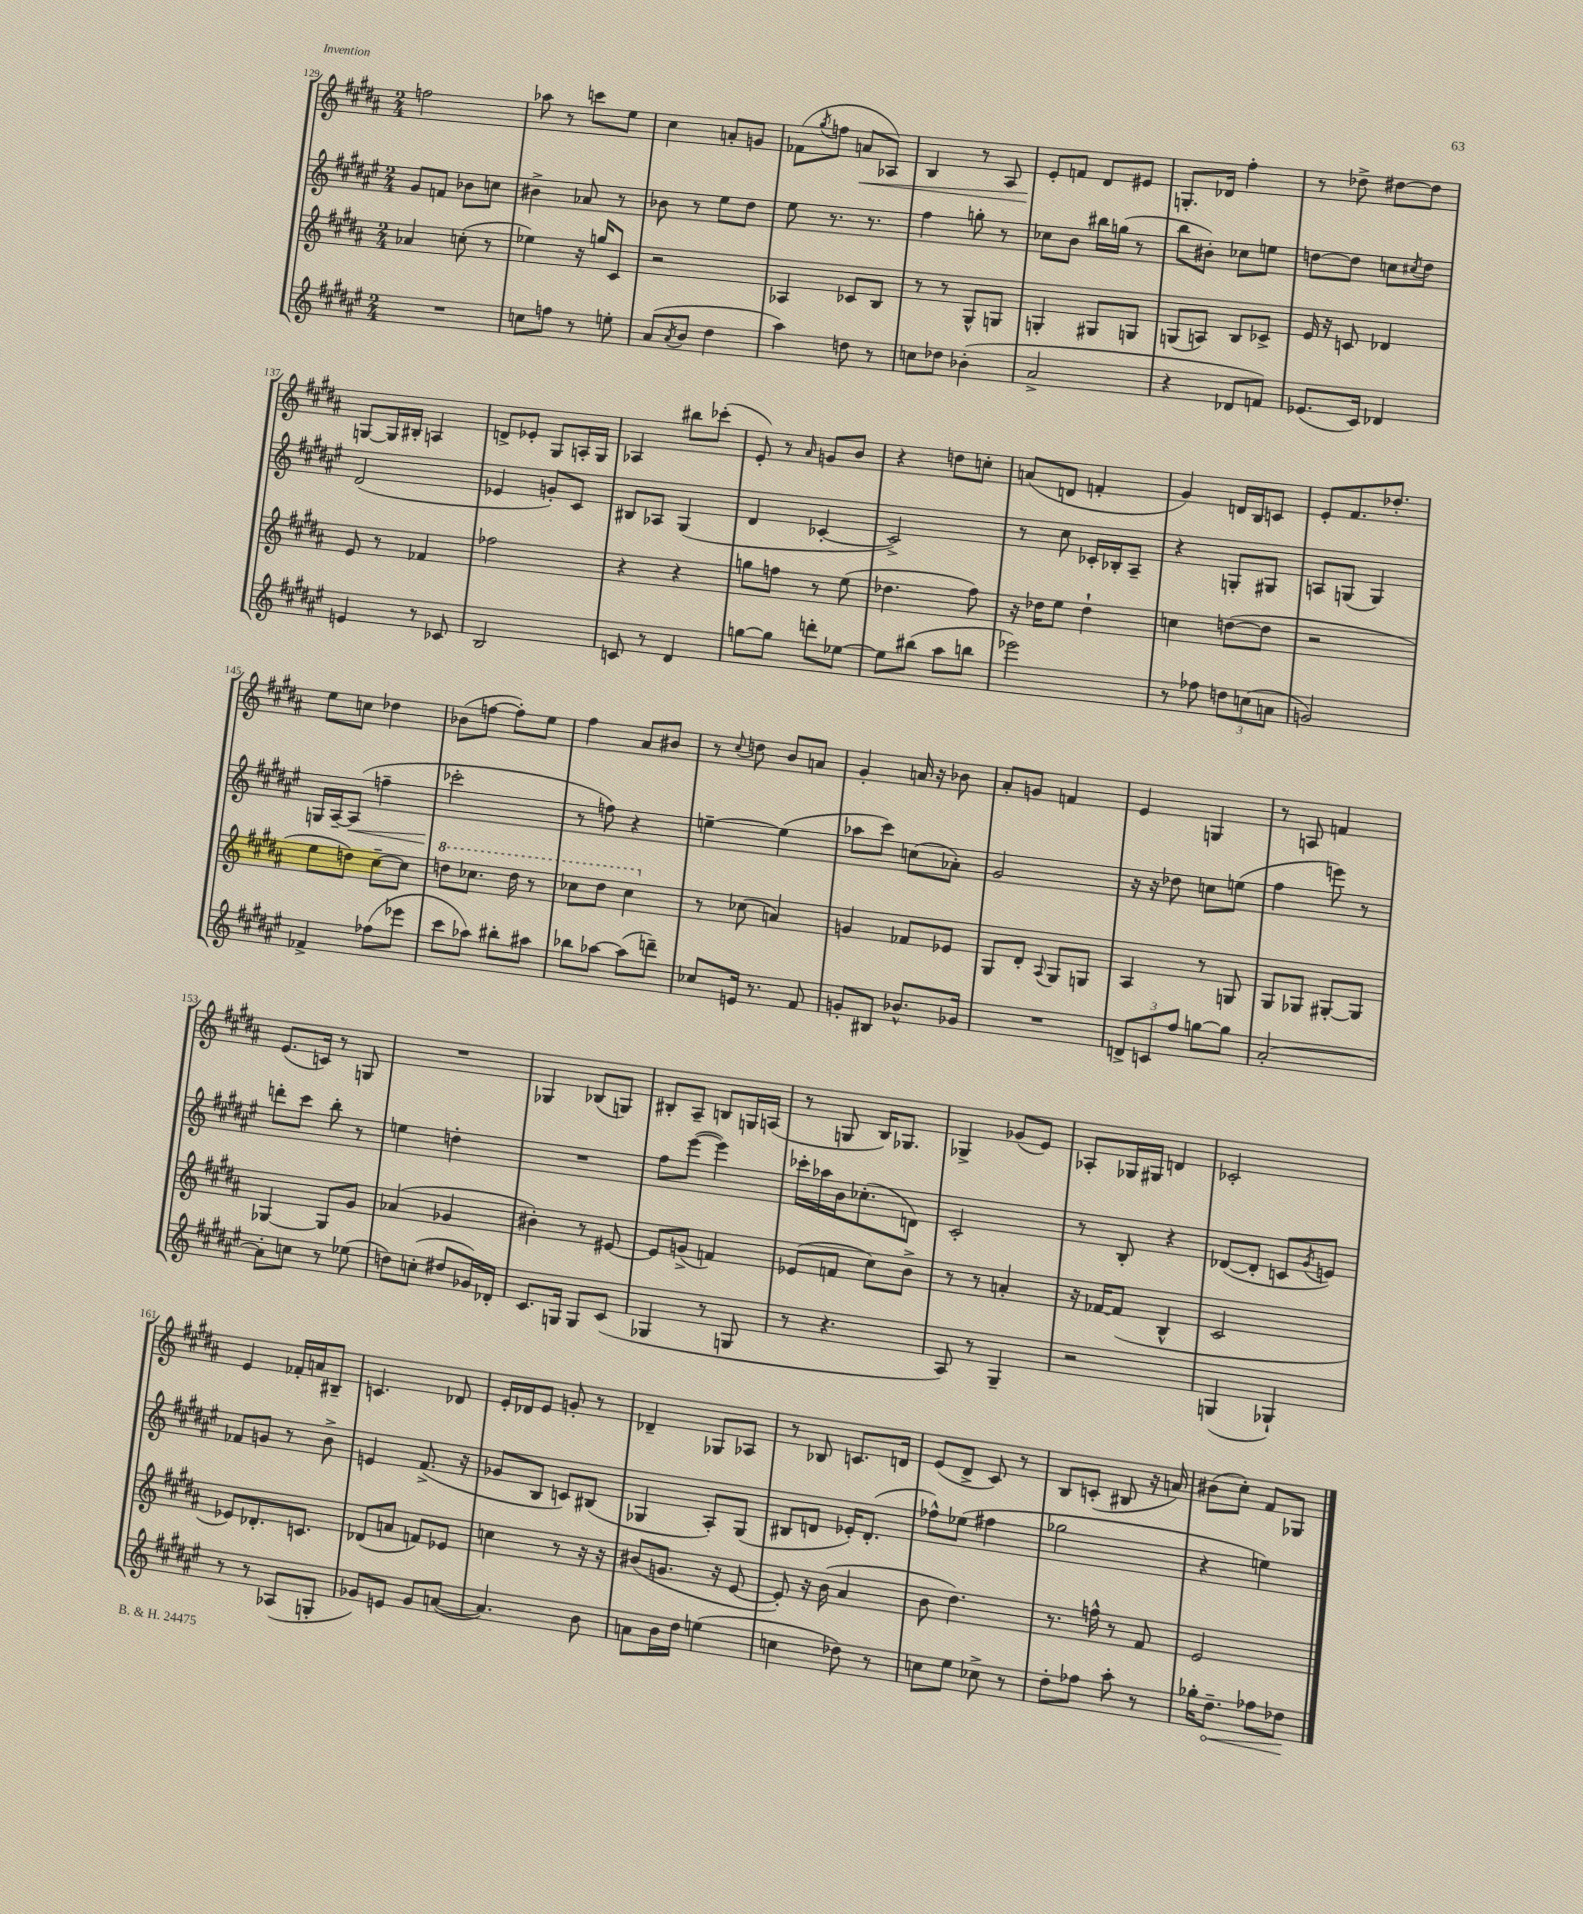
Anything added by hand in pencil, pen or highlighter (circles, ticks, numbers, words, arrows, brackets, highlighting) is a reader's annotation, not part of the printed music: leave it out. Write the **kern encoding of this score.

**kern	**kern	**kern	**kern
*staff4	*staff3	*staff2	*staff1
*clefG2	*clefG2	*clefG2	*clefG2
*k[f#c#g#d#a#e#]	*k[f#c#g#d#a#]	*k[f#c#g#d#a#e#]	*k[f#c#g#d#a#]
*M2/4	*M2/4	*M2/4	*M2/4
2r	4a-	8g#	2ff
.	.	8f	.
.	(8cc'	8b-	.
.	8r	8cc	.
=	=	=	=
8cc	4ee-)	4b#^	8aa-
8ff	.	.	8r
8r	16r	8a-	8ccc
.	16gg	.	.
8ee'	8c#	8r	8ee
=	=	=	=
(8a#	2r	8b-	4cc#
8qa#	.	.	.
8b	.	8r	.
4dd#	.	8ee#	8a'
.	.	8dd#	8g
=	=	=	=
4aa#)	4A-	8ee#	(8f-
.	.	.	8qgg#
.	.	8.r	8ff
8dd	8c-	.	8a
.	.	8.r	.
8r	8B	.	8A-)
=	=	=	=
8cc	8r	4ff#	4B
8dd-	8r	.	.
(4b-'	8G#^^	8gg'	8r
.	8G	8r	8A#
=	=	=	=
2a#^	4G'	8cc-	8e'
.	.	8b	8f
.	8G#	16bb#	8d#
.	.	(16gg	.
.	8G	8r	8e#
=	=	=	=
4r	(8G	8bb	8.G'
.	8A)	8b#')	.
.	.	.	16d-
8d-	8B	8cc-	4ff#'
8f)	8c-^	8ee	.
=	=	=	=
(8.e-	16e	[8dd	8r
.	16r	.	.
.	8c	8dd]	8dd-^
16c#)	.	.	.
4d-	4d-	8cc	[8dd#
.	.	8qcc#	.
.	.	8dd	8dd#]
=	=	=	=
4e	8e	(2d#	[8G
.	8r	.	16G]
.	.	.	16B#'
8r	4f-	.	4A
8c-	.	.	.
=	=	=	=
2B	2ff-	4e-	8d^
.	.	.	8e-'
.	.	8g')	8G#
.	.	8c#	16A'
.	.	.	16G#
=	=	=	=
8c	4r	8B#	4A-
8r	.	8A-	.
4d#	4r	(4G#	8bb#
.	.	.	(8ccc-'
=	=	=	=
[8gg	8gg	4d#	8e')
8gg]	8ff	.	8r
.	.	.	16qqa#
8ddd'	8r	[4c-'	8g
[8ee-	(8ee	.	8b
=	=	=	=
8ee-]	4.dd-	2c-^])	4r
(8bb#	.	.	.
8aa#	.	.	8dd
8bb	8ff#)	.	8cc'
=	=	=	=
2eee-)	16r	8r	(8a
.	16dd-	.	.
.	8ee	8cc#	8d
.	4dd-`	16c-'	4f'
.	.	16B-'	.
.	.	8A#~	.
=	=	=	=
8r	4cc	4r	4g#)
8ff-	.	.	.
12dd	([8dd	8G'	16d
.	.	.	16B
(12cc	.	.	.
.	8dd]	8G#	8c
12a	.	.	.
=	=	=	=
2g)	2r	8A	8e'
.	.	(8G	8.f#
.	.	4G)	.
.	.	.	8.dd-'
=	=	=	=
4f-^	8ee	16G	8ee
.	.	[16A#~	.
.	8dd)	(8A#]	8cc
(8ff-	[8cc#~	4ff~	4dd-
8eee-	8cc#]	.	.
=	=	=	=
8ccc#	8ddd	2ccc-'	(8b-
8aa-)	8.ccc-	.	[8ff
8bb#'	.	.	8ff'])
.	16ddd	.	.
8aa#	8r	.	8ee
=	=	=	=
8bb-	8ccc-	8r	4ff#
[8aa-	8ddd#	8ff)	.
(8aa-]	4ccc-	4r	8a#
8ddd~)	.	.	8b#
=	=	=	=
8cc-	8r	[4ee~	8r
.	.	.	8qqcc#
16e	(8cc-	.	8dd
8.r	.	.	.
.	4a)	(4ee]	8b
8f#	.	.	8a
=	=	=	=
8g'	4g	8aa-	4g#'
8B#	.	8ccc#)	.
8.b-^^	8f-	(8cc	16a
.	.	.	16r
.	8e-	8a-')	8b-
16g-	.	.	.
=	=	=	=
2r	8G#	2g#	8a#'
.	8d#'	.	8g
.	8qqA#	.	.
.	8G#	.	4f
.	8G	.	.
=	=	=	=
12d^	4A#	16r	4e
.	.	16r	.
12c	.	.	.
.	.	8dd-	.
12ff#	.	.	.
[8gg	8r	8cc	4G
8gg]	8G	(8ee	.
=	=	=	=
[2a#'	8G#	4ff#	8r
.	8G-	.	8A
.	[8G#'	8eee)	4f
.	8G#]	8r	.
=	=	=	=
8a#']	[4G-	8ddd'	(8.e
8cc	.	8ccc#	.
.	.	.	16c)
8r	8G-]	8bb'	8r
(8ee-	8g#	8r	8G
=	=	=	=
8dd)	(4a-	4ee	2r
(8cc'	.	.	.
8dd#	4g-	4dd'	.
16g-)	.	.	.
16d-'	.	.	.
=	=	=	=
8.c#	4b#')	2r	4G-
16G	.	.	.
8G	8r	.	(8B-
(8c#	[8e#	.	8G)
=	=	=	=
4G-	8e#]	8ff#	8B#'
.	(8g^	([8eee#	8A#~
8r	4f)	4eee#])	8B
8G	.	.	16G
.	.	.	(16A
=	=	=	=
8r	(8e-	16ccc-'	8r
.	.	16aa-	.
4.r	8f	16b	8G
.	.	(8.cc-'	.
.	8cc#)	.	16B)
.	.	.	8.G-
.	8b^	8d)	.
=	=	=	=
8A#)	8r	2c#'	4G-^
8r	8r	.	.
4G#~	4a'	.	(8g-
.	.	.	8e)
=	=	=	=
2r	16r	8r	8A-'
.	[16f-	.	.
.	(8f-]	8B'	16G-
.	.	.	16G#
.	4B^^	4r	4d
=	=	=	=
(4G	2c#	([8d-	2c-'
.	.	8d-']	.
4G-`)	.	8c	.
.	.	8qg#	.
.	.	8e)	.
=	=	=	=
8r	8e-)	8f-	4e
8r	8.d-'	8g	.
(8A-	.	8r	16f-'
.	8.c	.	16a
8G'	.	8b^	8B#~
=	=	=	=
8g-)	(8d-	4e	4.c
8e	8a	.	.
8g-	8f)	(8.f#^	.
([8a	8e-	.	8d-
.	.	16r	.
=	=	=	=
4.a])	4cc	8g-	16e'
.	.	.	16d-
.	.	8B	8e
.	8r	8c)	8g'
8b	16r	(8B#	8r
.	16r	.	.
=	=	=	=
8a	(8b#	4G-	4d-~
16b	8.g	.	.
16dd#	.	.	.
(4ee	.	8A#')	8G-
.	16r	.	.
.	[8e	(8G-	8A-
=	=	=	=
4cc	8e'])	8B#	8r
.	16r	8d	8B-
.	(16b	.	.
8dd-)	4a#	16e-')	8.c
.	.	(8.d'	.
8r	.	.	.
.	.	.	16d
=	=	=	=
8cc	8b	8ff-^^)	(8e
8ee#	4.dd#)	(8ee-	8d#^
8cc-^	.	4ff#	8c#)
8r	.	.	8r
=	=	=	=
8dd#'	8.r	2gg-	8B
8ff-	.	.	(8c'
.	16ff^^	.	.
8aa#'	8r	.	8B#
8r	8f#	.	16r
.	.	.	16a)
=	=	=	=
16gg-'	2e	4r	(8b#
8.dd#~	.	.	.
.	.	.	8cc#')
8ff-	.	4ee)	8f#
8dd-	.	.	8G-
==	==	==	==
*-	*-	*-	*-
